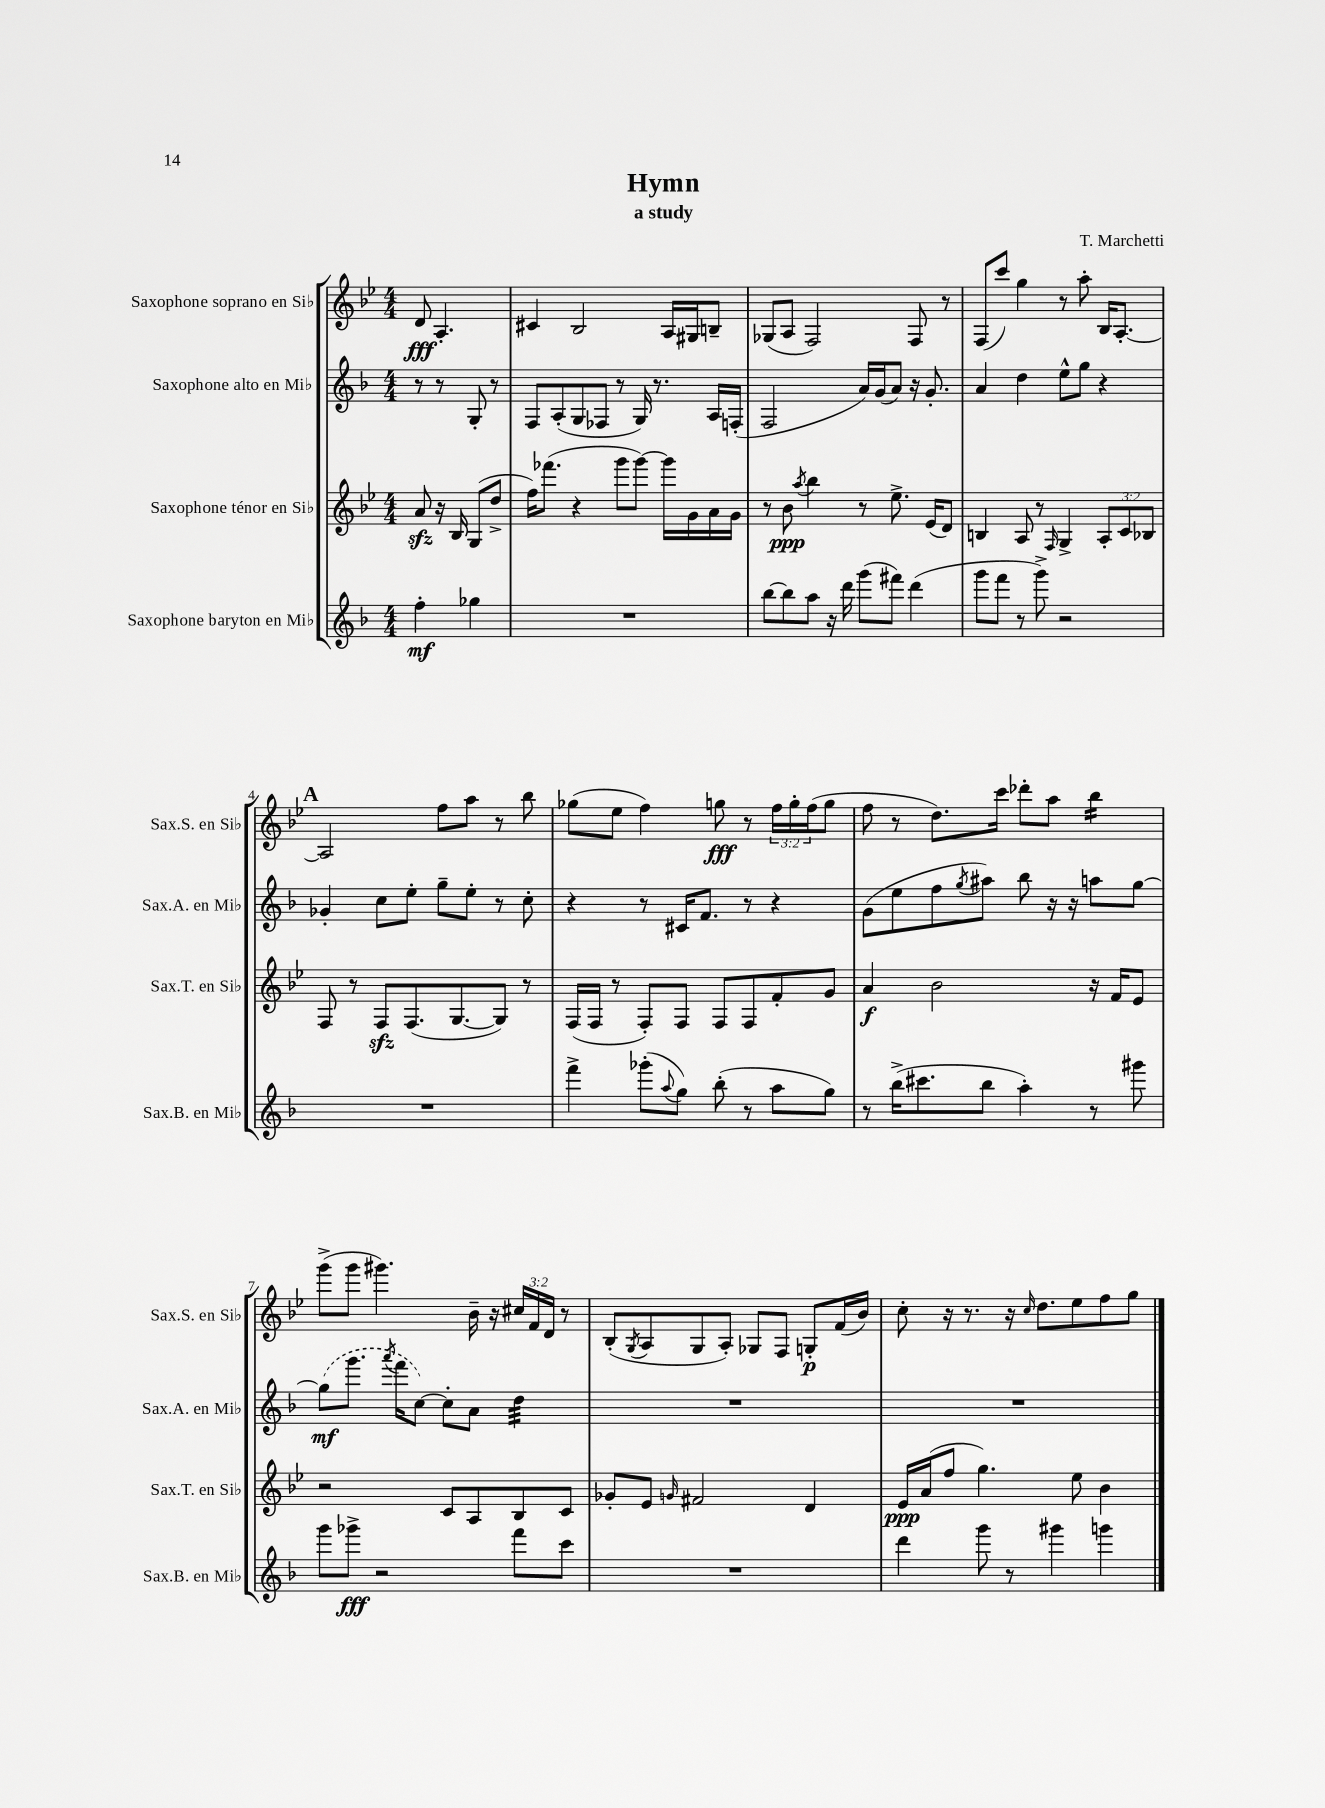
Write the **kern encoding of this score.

**kern	**dynam	**kern	**dynam	**kern	**dynam	**kern	**dynam
*part4	*part4	*part3	*part3	*part2	*part2	*part1	*part1
*staff4	*staff4	*staff3	*staff3	*staff2	*staff2	*staff1	*staff1
*I"Saxophone baryton en Mi♭	*	*I"Saxophone ténor en Si♭	*	*I"Saxophone alto en Mi♭	*	*I"Saxophone soprano en Si♭	*
*I'Sax.B. en Mi♭	*	*I'Sax.T. en Si♭	*	*I'Sax.A. en Mi♭	*	*I'Sax.S. en Si♭	*
*clefG2	*	*clefG2	*	*clefG2	*	*clefG2	*
*k[b-]	*	*k[b-e-]	*	*k[b-]	*	*k[b-e-]	*
*M4/4	*	*M4/4	*	*M4/4	*	*M4/4	*
=	=	=	=	=	=	=	=
4ff'\	mf	8azz/	.	8r	.	8d/	fff
.	.	16r	.	8r	.	4.A'/	.
.	.	16B-/	.	.	.	.	.
4gg-X\	.	(8G/L	.	8G'/	.	.	.
.	.	8dd^/J	.	8r	.	.	.
=1	=1	=1	=1	=1	=1	=1	=1
1r	.	16ff\KL)	.	8F/L	.	4c#X/	.
.	.	(8.fff-X\J	.	.	.	.	.
.	.	.	.	(8A'/	.	.	.
.	.	4r	.	8G/	.	2B-/	.
.	.	.	.	8F-X/J	.	.	.
.	.	8ggg\L	.	8r	.	.	.
.	.	[8ggg\J)	.	16G/)	.	.	.
.	.	.	.	8.r	.	.	.
.	.	16ggg\LL]	.	.	.	16A/LL	.
.	.	16g\	.	.	.	16G#X/J	.
.	.	16a\	.	16A/LL	.	8Bn~/J	.
.	.	16g\JJ	.	(16Fn'/JJ	.	.	.
=2	=2	=2	=2	=2	=2	=2	=2
[8bb-\L	.	8r	.	2F/	.	(8G-X/L	.
8bb-\]	.	8b-\	ppp	.	.	8A/J	.
.	.	8qaa/	.	.	.	.	.
8aa\J	.	4bb-\	.	.	.	2F/)	.
16r	.	.	.	.	.	.	.
16ddd\	.	.	.	.	.	.	.
(8ggg\L	.	8r	.	16a/LL)	.	.	.
.	.	.	.	(16g/J	.	.	.
8fff#X\J)	.	8.ee-^\	.	8a/J)	.	.	.
(4ddd\	.	.	.	16r	.	8F/	.
.	.	(16e-/KL	.	8.g'/	.	.	.
.	.	8d/J)	.	.	.	8r	.
=3	=3	=3	=3	=3	=3	=3	=3
8ggg\L	.	4Bn/	.	4a/	.	(8F/L	.
8fff\J	.	.	.	.	.	8ccc/J)	.
8r	.	8A/	.	4dd\	.	4gg\	.
8ggg^\)	.	8r	.	.	.	.	.
.	.	16qqF/	.	.	.	.	.
2r	.	4G^/	.	8ee^^\L	.	8r	.
.	.	.	.	8gg\J	.	8aa'\	.
.	.	12A'/L	.	4r	.	16B-/KL	.
.	.	.	.	.	.	[8.A'/J	.
.	.	12c/	.	.	.	.	.
.	.	12B-X/J	.	.	.	.	.
!!LO:LB:g=z
!!LO:REH:place=s1:t=A
=4	=4	=4	=4	=4	=4	=4	=4
1r	.	8F/	.	4g-X'/	.	2A/]	.
.	.	8r	.	.	.	.	.
.	.	8Fzz/L	.	8cc\L	.	.	.
.	.	(8.F/	.	8ee'\J	.	.	.
.	.	.	.	8gg~\L	.	8ff\L	.
.	.	[8.G/	.	.	.	.	.
.	.	.	.	8ee'\J	.	8aa\J	.
.	.	8G/J])	.	8r	.	8r	.
.	.	8r	.	8cc'\	.	8bb-\	.
=5	=5	=5	=5	=5	=5	=5	=5
4fff^\	.	(16F/LL	.	4r	.	(8gg-X\L	.
.	.	16F/JJ	.	.	.	.	.
.	.	8r	.	.	.	8ee-\J	.
(8ggg-X'\L	.	8F'/L)	.	8r	.	4ff\)	.
8qqaa/	.	.	.	.	.	.	.
8gg\J)	.	8F/J	.	16c#X/KL	.	.	.
.	.	.	.	8.f/J	.	.	.
(8bb-'\	.	8F/L	.	.	.	8ggn\	fff
8r	.	8F/	.	8r	.	8r	.
8aa\L	.	8f'/	.	4r	.	24ff\LL	.
.	.	.	.	.	.	24gg'\	.
.	.	.	.	.	.	(24ff\J	.
8gg\J)	.	8g/J	.	.	.	8gg\J	.
=6	=6	=6	=6	=6	=6	=6	=6
8r	.	4a/	f	(8g\L	.	8ff\	.
(16bb-^\KL	.	.	.	8ee\	.	8r	.
8.ccc#X\	.	.	.	.	.	.	.
.	.	2b-\	.	8ff\	.	8.dd\L)	.
.	.	.	.	8qgg/	.	.	.
8bb-\J	.	.	.	8aa#X\J)	.	.	.
.	.	.	.	.	.	16ccc\Jk	.
4aa'\)	.	.	.	8bb-\	.	8ddd-X'\L	.
.	.	.	.	16r	.	8aa\J	.
.	.	.	.	16r	.	.	.
*	*	*	*	*	*	*tremolo	*
8r	.	16r	.	8aan\L	.	16bb-\LL	.
.	.	16f/KL	.	.	.	16bb-\	.
8ggg#X\	.	8e-/J	.	[8gg\J	.	16bb-\	.
.	.	.	.	.	.	16bb-\JJ	.
*	*	*	*	*	*	*Xtremolo	*
!!LO:LB:g=z
=7	=7	=7	=7	=7	=7	=7	=7
8ggg\L	.	2r	.	(8gg\L]	mf	(8ggg^\L	.
8ggg-X^\J	fff	.	.	8.ggg\J	.	8ggg\J	.
2r	.	.	.	.	.	4.ggg#X\)	.
.	.	.	.	8qaaa/	.	.	.
.	.	.	.	16fff\KL	.	.	.
.	.	.	.	[8cc\J)	.	.	.
.	.	8c/L	.	8cc'\L]	.	.	.
.	.	8A/	.	8a\J	.	16b-~\	.
.	.	.	.	.	.	16r	.
*	*	*	*	*tremolo	*	*	*
8fff\L	.	8B-/	.	32dd\LLL	.	24cc#X/LL	.
.	.	.	.	32dd\	.	.	.
.	.	.	.	.	.	24f/	.
.	.	.	.	32dd\	.	.	.
.	.	.	.	.	.	24d/JJ	.
.	.	.	.	32dd\	.	.	.
8ccc\J	.	8c/J	.	32dd\	.	8r	.
.	.	.	.	32dd\	.	.	.
.	.	.	.	32dd\	.	.	.
.	.	.	.	32dd\JJJ	.	.	.
*	*	*	*	*Xtremolo	*	*	*
=8	=8	=8	=8	=8	=8	=8	=8
1r	.	8g-X'/L	.	1r	.	(8B-'/L	.
.	.	.	.	.	.	8qG/	.
.	.	8e-/J	.	.	.	8A/	.
.	.	16qqgn/	.	.	.	.	.
.	.	2f#X/	.	.	.	8G/	.
.	.	.	.	.	.	8A'/J)	.
.	.	.	.	.	.	8G-X/L	.
.	.	.	.	.	.	8F/J	.
.	.	4d/	.	.	.	8Gn'/L	p
.	.	.	.	.	.	(16f/L	.
.	.	.	.	.	.	16b-/JJ)	.
=9	=9	=9	=9	=9	=9	=9	=9
4ddd\	.	16e-/LL	ppp	1r	.	8cc'\	.
.	.	(16a/J	.	.	.	.	.
.	.	8ff/J	.	.	.	16r	.
.	.	.	.	.	.	8.r	.
8ggg\	.	4.gg\)	.	.	.	.	.
8r	.	.	.	.	.	16r	.
.	.	.	.	.	.	16qqcc/	.
.	.	.	.	.	.	8.dd\L	.
4ggg#X\	.	.	.	.	.	.	.
.	.	8ee-\	.	.	.	8ee-\	.
4gggn\	.	4b-\	.	.	.	8ff\	.
.	.	.	.	.	.	8gg\J	.
==	==	==	==	==	==	==	==
*-	*-	*-	*-	*-	*-	*-	*-
